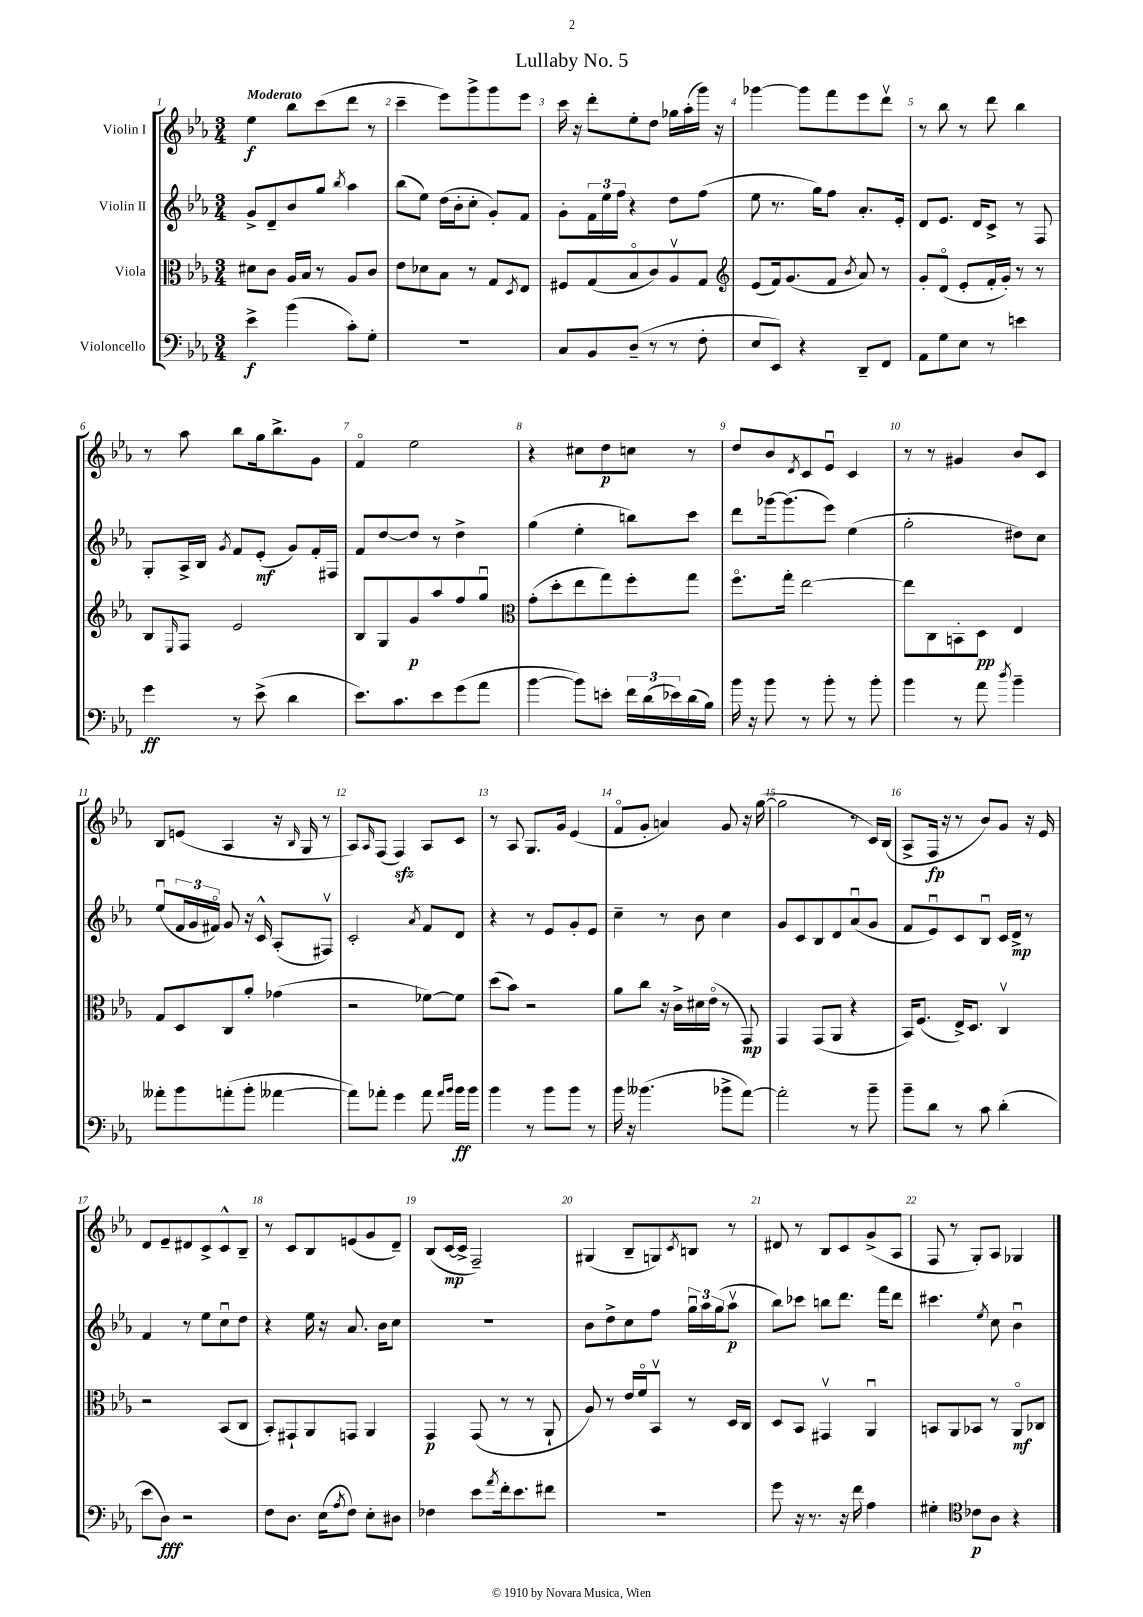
\header { title = "Lullaby No. 5" }
<<
\new StaffGroup <<
\new Staff = "s0" \with { instrumentName = "Violin I" } {
    \clef treble \key ees \major \numericTimeSignature \time 3/4 \tempo "Moderato"
    ees''4\f bes''8 c'''8( d'''8 r8 |
    c'''4-- ees'''8) g'''8-> g'''8 ees'''8 |
    c'''16 r16 d'''8-. ees''8-. d''8 ges''16 aes''16-.( g'''16) r16 |
    ges'''4~ ges'''8 f'''8 ees'''8 d'''8\upbow |
    r8 bes''8 r8 d'''8 bes''4 |
    r8 aes''8 bes''8 g''16 bes''8.-> g'8 |
    f'4\flageolet ees''2 |
    r4 cis''8 d''8\p c''8 r8 |
    d''8 bes'8 \acciaccatura { d'8 } c'8 ees'8\downbow c'4 |
    r8 r8 gis'4 bes'8 c'8 |
    bes8 e'8( aes4 r16 \grace { bes16 } g16 r8 |
    aes8) \grace { aes16 } f8( f4\sfz) aes8 c'8 |
    r8 aes8 g8. g'16 ees'4( |
    f'8\flageolet g'8-. a'4) g'8 r16 g''16~( |
    g''2 r8 c'16) bes16( |
    aes8-> f16\fp r16 r8 bes'8) g'8 r16 ees'16 |
    d'8 ees'8-- dis'8 c'8-> c'8-^ bes8-- |
    r8 c'8 bes8 e'8( g'8 d'8--) |
    bes8( c'16~\mp c'16-> f2--) |
    gis4( bes8-- g8) \acciaccatura { c'8 } b8 r8 |
    dis'8 r8 bes8 c'8 g'8->( aes8 |
    f8 r8 g8-.) aes8 ges4 \bar "|." |
}
\new Staff = "s1" \with { instrumentName = "Violin II" } {
    \clef treble \key ees \major \numericTimeSignature \time 3/4
    g'8-> d'8-- bes'8 g''8 \acciaccatura { bes''8 } aes''4 |
    bes''8( ees''8) d''16( bes'16-. c''8-. g'8-.) f'8 |
    g'8-. \tuplet 3/2 { f'16 ees''16 f''16 } r4 d''8 f''8( |
    ees''8 r8. g''16) f''8 aes'8.-. ees'16-. |
    d'8 ees'8. d'16 c'8-> r8 f8 |
    g8-. aes16-> bes16 \acciaccatura { g'8 } f'8 ees'8-.\mf( g'8) f'16-. fis16 |
    f'8 d''8~ d''8 r8 d''4-> |
    g''4( ees''4-. b''8) c'''8 |
    d'''8 ges'''16~ ges'''8.( ees'''8) ees''4( |
    g''2-. dis''8) c''8 |
    ees''8\downbow( \tuplet 3/2 { f'16 g'16 fis'16\flageolet) } g'8 r16 c'16-^ aes8-.( fis8\upbow) |
    c'2-. \acciaccatura { aes'8 } f'8 d'8 |
    r4 r8 ees'8 g'8-. ees'8 |
    c''4-- r8 bes'8 c''4 |
    g'8 c'8 bes8 d'8 aes'8\downbow( g'8 |
    f'8 ees'8\downbow) c'8 bes8\downbow c'16 d'16->\mp r8 |
    f'4 r8 ees''8 c''8\downbow d''8 |
    r4 ees''16 r16 aes'8. bes'16 c''8 |
    R2. |
    bes'8 d''8-> c''8 f''8 \tuplet 3/2 { g''16\downbow aes''16 g''16( } aes''8\upbow\p |
    bes''8) ces'''8 b''8 d'''8. f'''16 d'''8 |
    cis'''4. \acciaccatura { ees''8 } c''8 bes'4\downbow \bar "|." |
}
\new Staff = "s2" \with { instrumentName = "Viola" } {
    \clef alto \key ees \major \numericTimeSignature \time 3/4
    dis'8 c'8 aes16 bes16 r8 aes8 c'8 |
    ees'8 des'8 bes8 r8 g8 \acciaccatura { d8 } ees8 |
    fis8 g8( bes8\flageolet c'8) aes8\upbow g8 |
    \clef treble ees'8( f'16) g'8.( f'8 \acciaccatura { bes'8 } aes'8) r8 |
    g'8-. d'8\flageolet( ees'8-. f'16-. g'16-.) r8 r8 |
    bes8 \grace { ees16 } f8 ees'2 |
    bes8 g8 g'8\p aes''8 f''8 g''8\downbow |
    \clef alto g'8-.( d''8-. ees''8 g''8) f''8-. g''8 |
    f''8.\flageolet g''16-. ees''2~ |
    ees''8 c8 b,8-. d8\pp ees4 |
    g8 d8 c8 aes'8-. ges'4( |
    r2 fes'8~) fes'8 |
    d''8( bes'8) r2 |
    aes'8 c''8 r16 c'16-> dis'16 ees'16\flageolet( r8 g,8\mp) |
    g,4 g,8( aes,8 r4 |
    bes,16) f8.( ees16->) d8. c4\upbow |
    r2 bes,8( c8 |
    bes,8-.) gis,8-! aes,8 g,8 aes,4 |
    g,4\p g,8( r8 r8 aes,8-! |
    aes8) r8 ees'16 f'16\flageolet bes,8\upbow r8 d16 c16 |
    d8 bes,8 gis,4\upbow aes,4\downbow |
    b,8 aes,8 bes,8 r8 aes,8\flageolet\mf ces8 \bar "|." |
}
\new Staff = "s3" \with { instrumentName = "Violoncello" } {
    \clef bass \key ees \major \numericTimeSignature \time 3/4
    ees'4->\f bes'4( c'8-.) g8-. |
    R2. |
    c8 bes,8 d8--( r8 r8 f8-. |
    ees8 ees,8) r4 d,8-- f,8 |
    aes,8 g8 ees8 r8 e'4 |
    g'4\ff r8 ees'8->( d'4 |
    ees'8.) c'8. ees'8 g'8( aes'8 |
    bes'4~ bes'8) e'8-. \tuplet 3/2 { f'16 d'16( ees'16) } d'16( bes16) |
    bes'16 r16 bes'8 r8 bes'8-. r8 bes'8-. |
    bes'4 r8 aes'8 \acciaccatura { d''8 } bes'4-- |
    aeses'8-. bes'8 a'8-.( bes'8-. aeses'4~ |
    aeses'8) aes'8-. g'4 aes'8 \grace { aes'16 bes'16 } bes'16\ff bes'16 |
    bes'4 r8 bes'8 bes'8 r8 |
    bes'16 r16 beses'4.( bes'8-> aes'8~) |
    aes'2-. r8 bes'8-- |
    bes'8-- d'8 r8 c'8 d'4-.( |
    ees'8 d8\fff) r2 |
    f8 d8. ees16( \acciaccatura { aes8 } f8) ees8-. dis8 |
    fes4 ees'8 \acciaccatura { aes'8 } f'16-. ees'8. fis'8 |
    R2. |
    g'8 r16 r8. r16 f'16 aes4 |
    gis4-. \clef tenor ces'8\p aes8 r4 \bar "|." |
}
>>
>>
\layout { \context { \Score \override BarNumber.break-visibility = ##(#f #t #t) barNumberVisibility = #all-bar-numbers-visible } }
